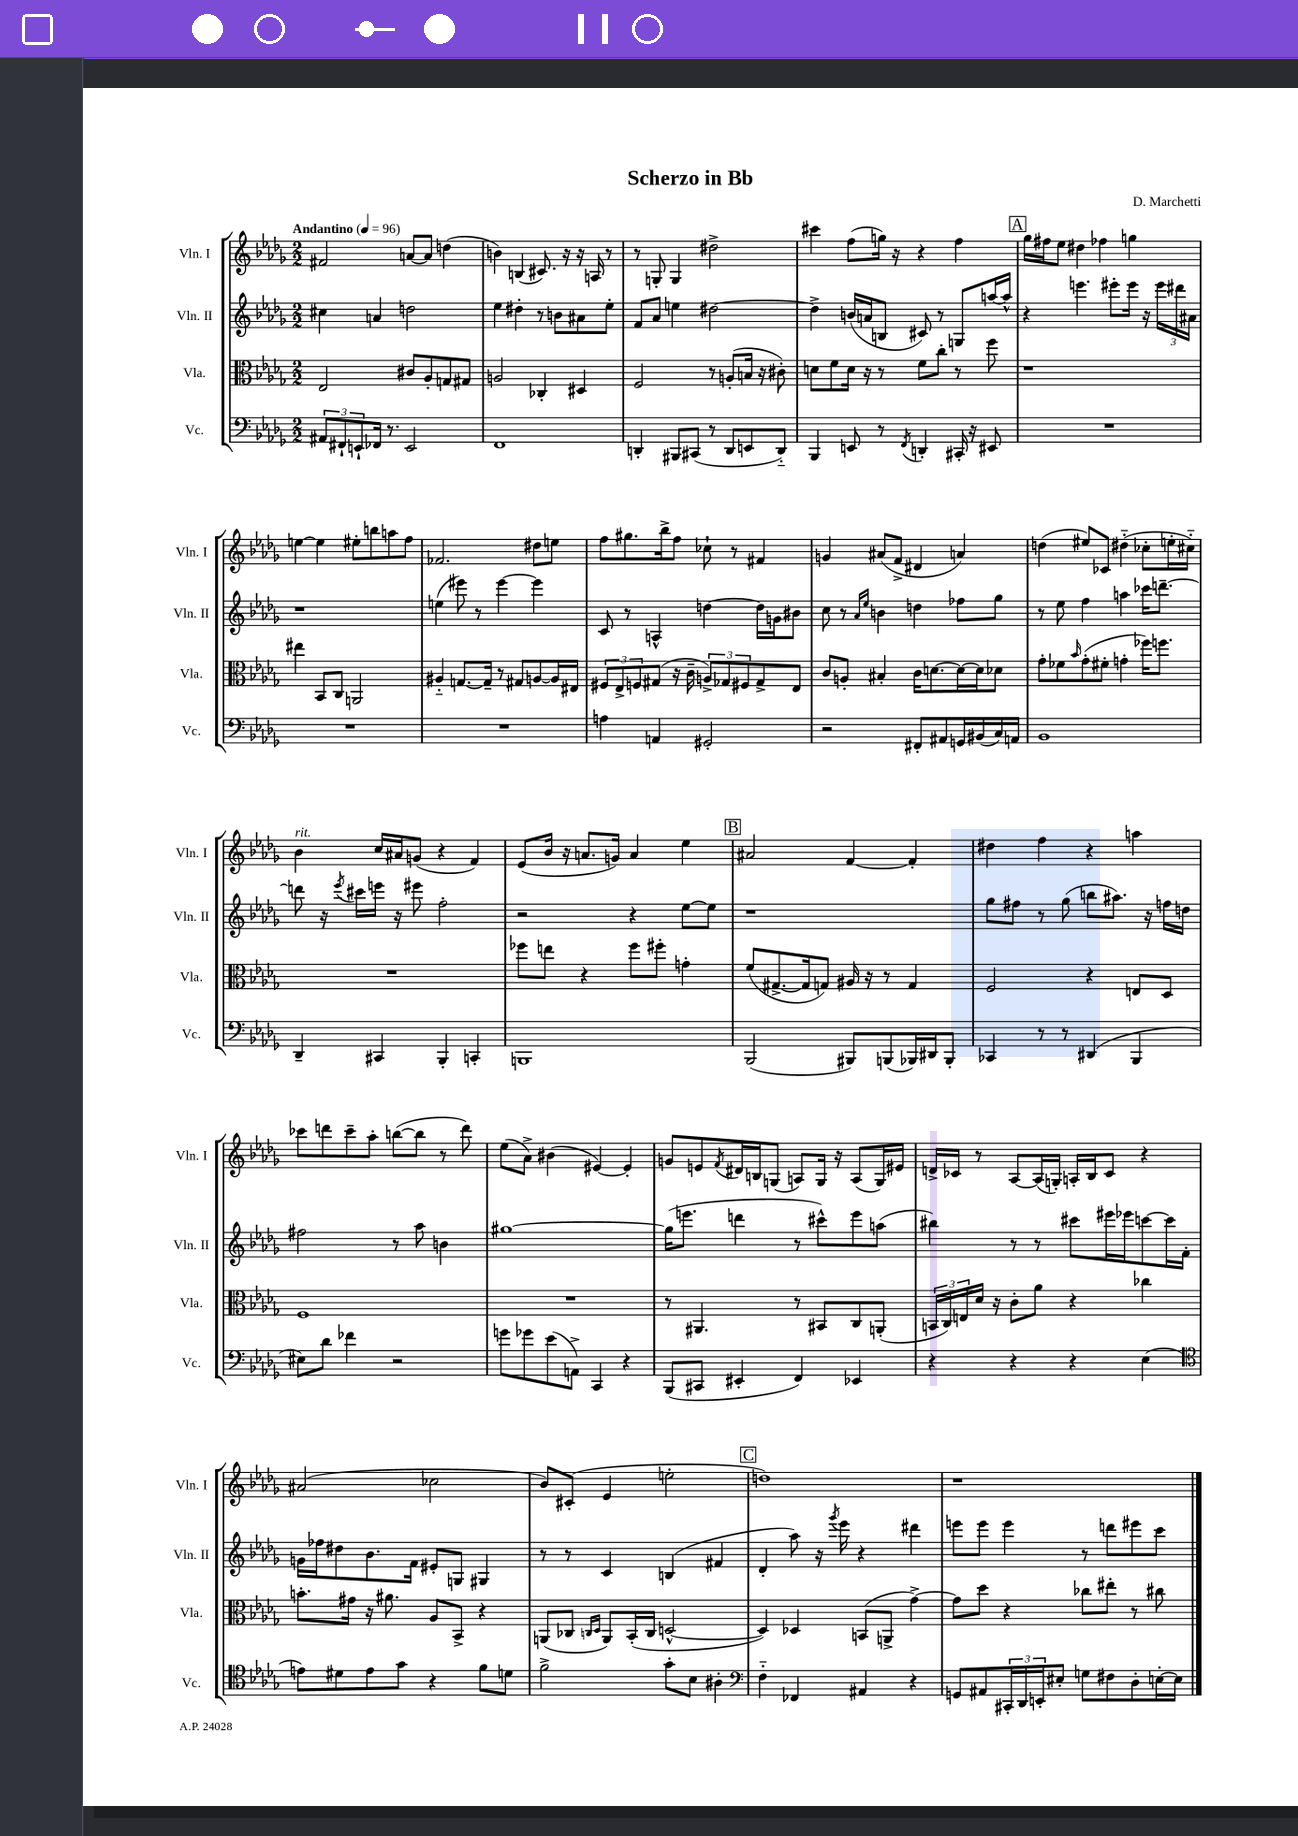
\header { title = "Scherzo in Bb" composer = "D. Marchetti" }
<<
\new StaffGroup <<
\new Staff = "s0" \with { instrumentName = "Vln. I" shortInstrumentName = "Vln. I" } {
    \clef treble \key des \major \numericTimeSignature \time 2/2 \tempo "Andantino" 4 = 96
    fis'2 a'8~ a'8 d''4( |
    b'4) b4( cis'8.) r16 r16 a16 r8 |
    r8 g8-. g4 dis''2-> |
    cis'''4 f''8( g''16) r16 r4 f''4 |
    \mark \markup { \box "A" } ges''16 fis''16 ees''8 dis''4 fes''4 g''4 |
    e''4~ e''4 eis''8-. b''8 a''8 f''8 |
    fes'2. dis''8 e''8 |
    f''8 gis''8. bes''16-> f''8 ces''8-! r8 fis'4 |
    g'4 ais'8( f'8-> dis'4 a'4) |
    d''4( eis''8) ces'8 dis''4-_( ces''8-. e''16-. cis''16-_) |
    bes'4^\markup { \italic "rit." } c''16 ais'16 g'8( r4 f'4) |
    ees'8( bes'16 r16 a'8. g'16) a'4 ees''4 |
    \mark \markup { \box "B" } ais'2 f'4~ f'4-. |
    dis''4 f''4 r4 a''4 |
    ces'''8 d'''8 ces'''8-- aes''8-. b''8~( b''8 r8 d'''8) |
    ees''8( aes'8->) bis'4( eis'4~) eis'4-. |
    g'8 e'8 \acciaccatura { f'8 } dis'16 b16 g8( a8) g16 r16 a8( g16) eis'16 |
    d'16-> ces'16 r8 aes8~ aes16( g16-.) a16-. bes16 ces'8 r4 |
    ais'2( ces''2 |
    bes'8) cis'8-.( ees'4 e''2-. |
    \mark \markup { \box "C" } d''1) |
    r1 \bar "|." |
}
\new Staff = "s1" \with { instrumentName = "Vln. II" shortInstrumentName = "Vln. II" } {
    \clef treble \key des \major \numericTimeSignature \time 2/2
    cis''4 a'4 d''2 |
    ees''4 dis''4-. r8 b'8 ais'8 ees''8-. |
    f'8 aes'8 e''4 dis''2~ |
    dis''4-> b'16( a'16 b8 cis'8) r8 g8 a''16~ a''16-^ |
    \mark \markup { \box "A" } r4 e'''4. eis'''8-. eis'''16 r16 \tuplet 3/2 { eis'''16 dis'''16 ais'16 } |
    r1 |
    e''4( eis'''8) r8 eis'''4~ eis'''4 |
    c'8 r8 a4-^ d''4~ d''16 g'16 bis'8 |
    c''8 r8 \grace { aes'16 ees''16 } b'4 d''4 fes''8 ges''8 |
    r8 ees''8 f''4 a''4 ces'''16 d'''8.~-- |
    d'''8 r16 \acciaccatura { ees'''8 } cis'''16 e'''16 r16 eis'''8 f''2-. |
    r2 r4 ees''8~ ees''8 |
    \mark \markup { \box "B" } r1 |
    ges''8 fis''8 r8 ges''8( b''8 ais''8.) r16 f''16 d''16 |
    fis''2 r8 aes''8 b'4 |
    gis''1~ |
    gis''16( e'''8. d'''4 r8 cis'''8-^) e'''8 a''8( |
    bis''4) r8 r8 cis'''8 eis'''16 ees'''16 c'''8~ c'''16 f'16-. |
    g'16 fes''16 dis''8 bes'8. f'16 eis'8-. g8 gis4 |
    r8 r8 c'4 b4( fis'4 |
    \mark \markup { \box "C" } des'4-. aes''8) r16 \acciaccatura { ges'''8 } ees'''16 r4 dis'''4 |
    e'''8 e'''8 e'''4 r8 d'''8 eis'''8 c'''8 \bar "|." |
}
\new Staff = "s2" \with { instrumentName = "Vla." shortInstrumentName = "Vla." } {
    \clef alto \key des \major \numericTimeSignature \time 2/2
    ees2 cis'8 aes8-. g8 gis8 |
    a2 ces4-. dis4 |
    f2 r8 a8-.( b16 r16 cis'8-.) |
    d'8 f'8 d'16 r16 r8 f'8 c''8-. r8 f''8 |
    \mark \markup { \box "A" } r1 |
    eis''4 bes,8 c8 a,2 |
    ais4-_ g8.~ g16-- r8 gis8 a8~ a16 eis16 |
    \tuplet 3/2 { fis8 ees8-> f8 } gis8( r16 c'16-- \tuplet 3/2 { a8->) ges8 fis8 } ges8-> ees8 |
    c'8 a8-. bis4-. c'16 d'8.~ d'16~ d'16 des'8 |
    ges'8-. fes'8 \grace { bes'16 } ges'8-.( fis'8-. g'4-. fes''16) f''8. |
    R1 |
    fes''8 e''8 r4 fes''8 fis''8-. g'4-. |
    \mark \markup { \box "B" } f'8( gis8.~-> gis16 g8) ais16 r16 r8 g4 |
    f2 r4 e8 des8 |
    f1 |
    R1 |
    r8 ais,4. r8 bis,8 c8 a,8-.( |
    \tuplet 3/2 { b,16 c16) e16 } des'16 r16 c'8-. aes'8 r4 ces''4 |
    b'8.-. gis'16 r16 ais'8. aes8 bes,8-> r4 |
    a,8( ces8 \grace { c16 des16 } a,8) bes,16-.( c16 d2~-^ |
    \mark \markup { \box "C" } d4) des4 b,8( a,8-> ges'4~->) |
    ges'8 des''8 r4 ces''8 eis''8-. r8 cis''8 \bar "|." |
}
\new Staff = "s3" \with { instrumentName = "Vc." shortInstrumentName = "Vc." } {
    \clef bass \key des \major \numericTimeSignature \time 2/2
    \tuplet 3/2 { ais,8 fis,8-! e,8-! } fes,16 r8. e,2 |
    f,1 |
    d,4-. bis,,8 cis,8( r8 d,8 e,8 d,8-_) |
    bes,,4 e,8 r8 \acciaccatura { f,8 } d,4-. cis,16-. r16 eis,8 |
    \mark \markup { \box "A" } R1 |
    R1 |
    R1 |
    a4 a,4 gis,2-. |
    r2 fis,8-. ais,8 g,16 bis,16( c16) a,16 |
    bes,1 |
    des,4-- cis,4 bes,,4-. c,4-. |
    b,,1 |
    \mark \markup { \box "B" } bes,,2( bis,,8) b,,8( bes,,16) dis,16 bes,,8-. |
    ces,4 r8 r8 dis,4( bes,,4 |
    eis8) des'8 fes'4 r2 |
    g'8 ges'8 ees'8( a,8->) c,4 r4 |
    bes,,8( cis,8 eis,4-. f,4) ees,4 |
    r4 r4 r4 ees4( |
    \clef tenor e'8) dis'8 e'8 ges'8 r4 f'8 d'8 |
    f'2-> ges'8-. bes8 ais4-. |
    \mark \markup { \box "C" } \clef bass f4-_ fes,4 ais,4 r4 |
    g,8 ais,8 \tuplet 3/2 { cis,16-. des,16 e,16-. } eis8-. g8 fis8 des8-. e16~-. e16 \bar "|." |
}
>>
>>
\layout { \context { \Score \remove "Bar_number_engraver" } }
